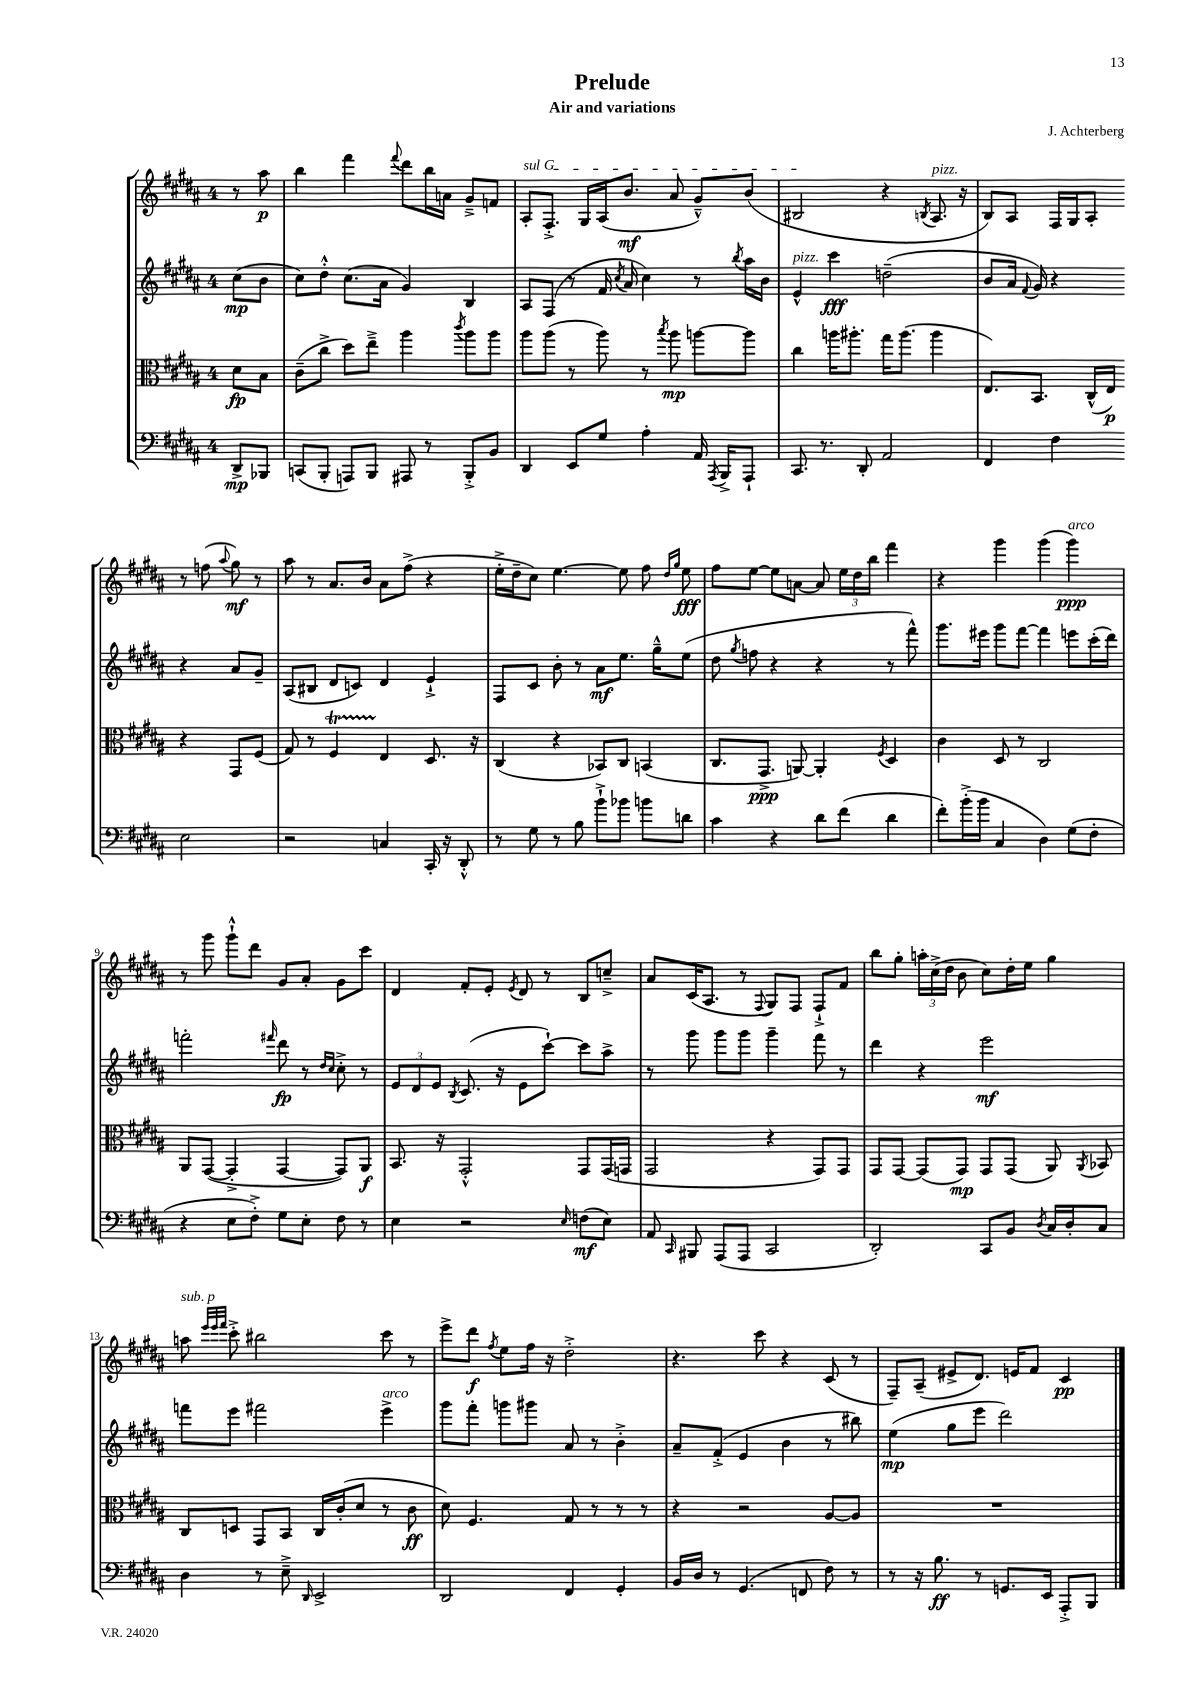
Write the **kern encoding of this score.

**kern	**kern	**kern	**kern
*staff4	*staff3	*staff2	*staff1
*clefF4	*clefC3	*clefG2	*clefG2
*k[f#c#g#d#a#]	*k[f#c#g#d#a#]	*k[f#c#g#d#a#]	*k[f#c#g#d#a#]
*M4/4	*M4/4	*M4/4	*M4/4
8DD#^/L	8d#\L	(8cc#\L	8r
8BBB-/J	8B\J	8b\J	8aa#\
=	=	=	=
(8CC/L	(8c#~\L	8cc#\L)	4bb\
8BBB'/J	8cc#^\J	8dd#'^^\J	.
8AAA/L)	8dd#\L)	(8.cc#\L	4fff#\
8BBB/J	8ee~^\J	.	.
.	.	16a#\Jk	.
.	.	.	8qqfff#/
8AAA#/	4aa#\	4g#/)	8ddd#\L
8r	.	.	16bb\L
.	.	.	16a\JJ
.	8qccc#/	.	.
8BBB'^/L	8aa#\L	4B/	8g#~^/L
8BB/J	8aa#\J	.	8f/J
=	=	=	=
4DD#/	8aa#\L	8A#/L	8A#'/L
.	(8aa#\J	(8F#/J	8.F#'^/J
8EE/L	8r	8r	.
.	.	.	16G#/LL
8G#/J	8aa#\)	16f#/	(16A#/J
.	.	8qcc#/	.
.	.	16a#/	8.b/J
4A#'\	8r	4cc#\)	.
.	8qbb/	.	.
.	8aa#\	.	8a#/
16AA#/	[8aa\L	8r	8g#~^^/L)
8qAAA#/	.	.	.
16BBB^/LK	.	.	.
.	.	8qbb/	.
8AAA#`/J	8aa\]J	16aa#\LL	(8b/J
.	.	16b\JJ	.
=	=	=	=
8.CC#/	4cc#\	4e^^/	2B#/
8.r	.	.	.
.	16aa\LK	4ccc#\	.
.	8.aa#'\J	.	.
8DD#'/	.	.	.
2AA#/	16gg#\LK	(2dd~\	4r
.	(8.aa#\J	.	.
.	.	.	8qB/
.	4aa#\	.	8.A#/
.	.	.	16r
=	=	=	=
4FF#/	8.E/L)	8b/L	8B/L)
.	.	16a#/Jk	8A#/J
.	.	8qqf#/	.
.	8.BB/J	16g#/)	.
4F#\	.	4r	16F#/LL
.	.	.	16G#/J
.	(16C#^^/LL	.	8A#'/J
.	16E/JJ)	.	.
2E\	4r	4r	8r
.	.	.	(8ff\
.	.	.	8qqaa#/
.	8GG#/L	8a#/L	8gg#\)
.	(8F#/J	8g#~/J	8r
=	=	=	=
2r	8G#/)	(8A#/L	8aa#\
.	8r	8B#/J	8r
.	4F#/	8d#/L	8.a#/L
.	.	8c/J)	.
.	.	.	16b/Jk
4C/	4E/	4d#/	8a#\L
.	.	.	(8ff#^\J
16CC#'/	8.D#/	4e`^/	4r
16r	.	.	.
8DD#'^^/	.	.	.
.	16r	.	.
=	=	=	=
8r	(4C#/	8F#/L	16ee'^\LL
.	.	.	16dd#~\J
8G#\	.	8c#/J	8cc#\J)
8r	4r	8b'\	[4.ee\
8B\	.	8r	.
8b`^\L	8BB-/L)	8a#\L	.
8b-\J	8C#/J	8.ee\J	8ee\]
8b\L	(4BB/	.	8ff#\
.	.	16gg#~^^\LK	.
.	.	.	16qqdd#/LL
.	.	.	16qqgg#/JJ
8d\J	.	(8ee\J	8ee\
=	=	=	=
4c#\	8.C#/L	8dd#\	8ff#\L
.	.	8qgg#/	.
.	.	8ff\	[8ee\J
.	8.GG#^/J	.	.
4r	.	4r	8ee\]L
.	[8AA/)	.	[8a\J
8d#\L	4AA'/]	4r	8a/]
(8f#\J	.	.	24ee\LL
.	.	.	24dd#\
.	.	.	24bb\JJ
.	8qF#/	.	.
4d#\	4D#/	8r	4fff#\
.	.	8fff#^^\)	.
=	=	=	=
8f#'\L)	4c#\	8.ggg#\L	4r
(16b'^\L	.	.	.
16b\JJ	.	16eee#\Jk	.
4C#/	8D#/	8ggg#\L	4ggg#\
.	8r	[8fff#\J	.
4D#\)	2C#/	4fff#\]	(4ggg#\
(8G#\L	.	8eee\L	4ggg#\)
8F#'\J	.	(16ccc#'\L	.
.	.	16ddd#\JJ)	.
=	=	=	=
4r	8AA#/L	2fff'\	8r
.	([8GG#/J	.	8ggg#\
8E\L	4GG#'^/]	.	8ggg#`^^\L
8F#'^\J)	.	.	8ddd#\J
.	.	16qqfff#/	.
8G#\L	[4GG#/	8ddd#\	8g#/L
8E'\J	.	8r	8a#'/J
.	.	16qqdd#/LL	.
.	.	16qqcc#/JJ	.
8F#\	8GG#/]L)	8cc#'^\	8g#\L
8r	8AA#/J	8r	8ccc#\J
=	=	=	=
4E\	8.BB/	12e/L	4d#/
.	.	12d#/	.
.	.	12e/J	.
.	16r	.	.
.	.	8qB/	.
2r	2GG#'^^/	(8.c#/	8f#'/L
.	.	.	8e'/J
.	.	16r	.
.	.	.	8qe/
.	.	8e\L	8d#/
.	.	[8ccc#`\J)	8r
16qqE/	.	.	.
(8F\L	8GG#/L	8ccc#\]L	8B/L
8E\J)	(16GG#/L	8aa#^\J	8cc~^/J
.	16GG/JJ	.	.
=	=	=	=
8AA#/	2GG#/	8r	8a#/L
16qqCC#/	.	.	.
8BBB#/	.	8ggg#\	(16c#/K
.	.	.	8.A#/J
(8AAA#/L	.	8ggg#\L	.
8AAA#/J	.	8ggg#\J	8r
.	.	.	8qqF#/
2CC#/	4r	4ggg#~\	8G#/L)
.	.	.	8F#/J
.	8GG#/L)	8fff#\	8F#`^/L
.	8GG#/J	8r	8f#/J
=	=	=	=
2DD#'/)	8GG#/L	4ddd#\	8bb\L
.	[8GG#/J	.	8gg#'\J
.	(8GG#/]L	4r	24aa'\LL
.	.	.	(24cc#^\
.	.	.	24dd#\JJ
.	8GG#/J)	.	8b\
8CC#/L	8GG#/L	2eee\	8cc#\L)
8BB/J	(8GG#/J	.	16dd#'\L
.	.	.	16ee\JJ
8qD#/	.	.	.
16C#/LL	8AA#/)	.	4gg#\
16D#'/J	.	.	.
.	8qAA#/	.	.
8C#/J	8BB-/	.	.
=	=	=	=
4D#\	8C#/L	8fff\L	8aa\
.	.	.	32qqeee/LLL
.	.	.	32qqeee/
.	.	.	32qqfff#/JJJ
.	8D/J	8eee\J	8ccc#'^\
8r	8GG#/L	2fff#\	2bb#\
8E~^\	8BB/J	.	.
16qqDD#/	.	.	.
2EE^/	16C#/LL	.	.
.	(16c#'/J	.	.
.	8d#/J	.	.
.	8r	4eee^\	8ccc#\
.	8c#\	.	8r
=	=	=	=
2DD#/	8d#\)	8ggg#\L	8eee^\L
.	4.F#/	8fff#'\J	8ddd#\J
.	.	.	8qff#/
.	.	8ggg\L	8ee\L
.	.	8ggg#\J	16ff#\Jk
.	.	.	16r
4FF#/	8G#/	8a#/	2dd#'^\
.	8r	8r	.
4GG#'/	8r	4b'^\	.
.	8r	.	.
=	=	=	=
16BB/LL	4r	8a#~/L	4.r
16D#/JJ	.	.	.
8r	.	(8f#'^/J	.
(4.GG#/	2r	4e/	.
.	.	.	8ccc#\
.	.	4b\	4r
8FF/	.	.	.
8F#\)	[8A#/L	8r	(8c#/
8r	8A#/]J	8bb#\)	8r
=	=	=	=
8r	1r	(4ee\	8F#~/L)
16r	.	.	(8A#~/J
8.B\	.	.	.
.	.	8gg#\L	8e#^/L
8r	.	8eee\J	8.d#/J)
8.GG/L	.	2ddd#\)	.
.	.	.	16e/LK
.	.	.	8f#/J
16EE/Jk	.	.	.
8AAA#'^/L	.	.	4c#/
8BBB/J	.	.	.
==	==	==	==
*-	*-	*-	*-
